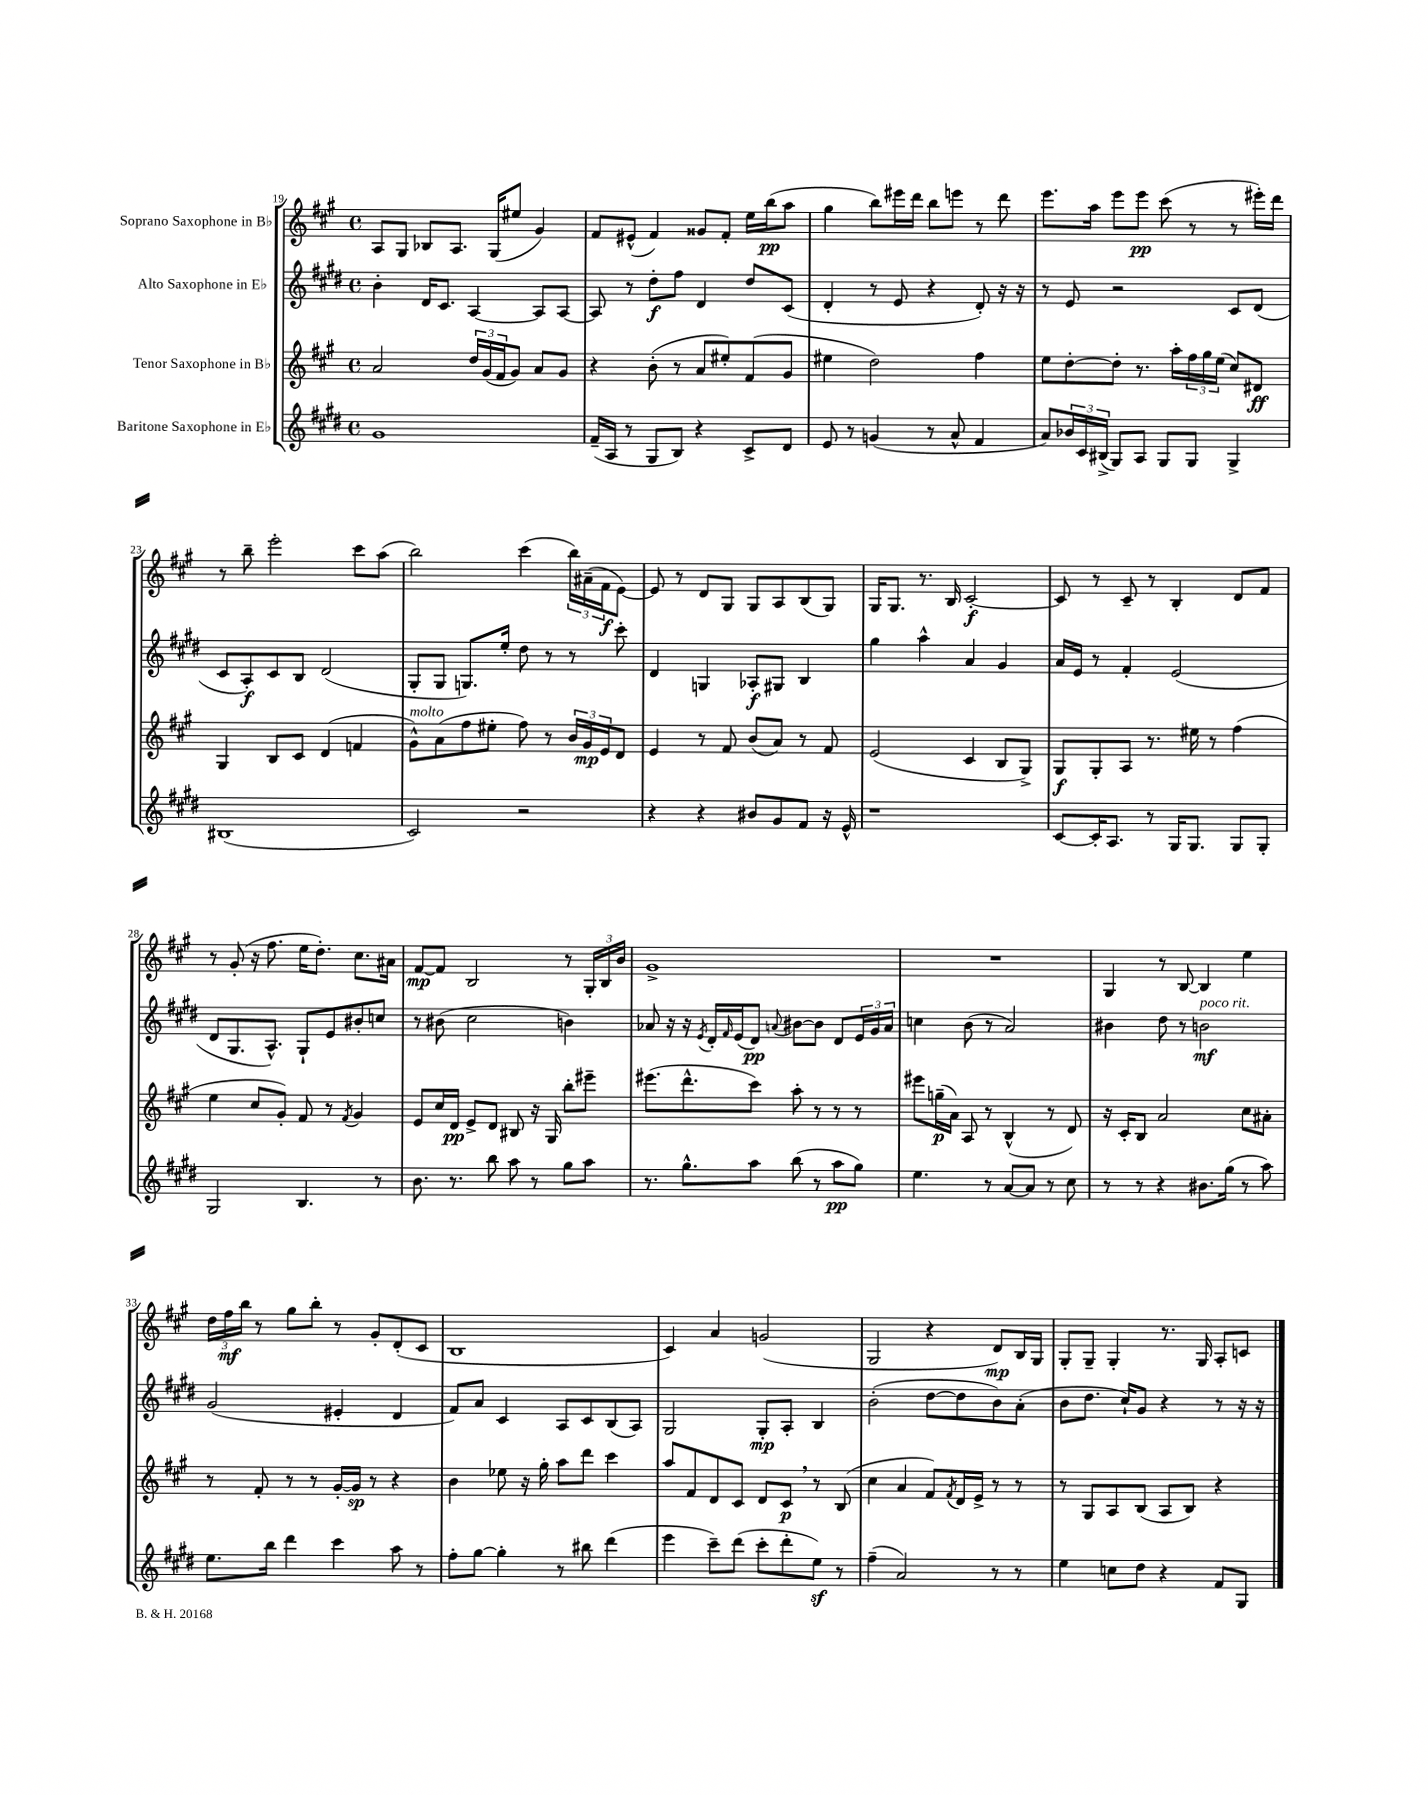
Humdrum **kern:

**kern	**dynam	**kern	**dynam	**kern	**dynam	**kern	**dynam
*part4	*part4	*part3	*part3	*part2	*part2	*part1	*part1
*staff4	*staff4	*staff3	*staff3	*staff2	*staff2	*staff1	*staff1
*I"Baritone Saxophone in E♭	*	*I"Tenor Saxophone in B♭	*	*I"Alto Saxophone in E♭	*	*I"Soprano Saxophone in B♭	*
*clefG2	*	*clefG2	*	*clefG2	*	*clefG2	*
*k[f#c#g#d#]	*	*k[f#c#g#]	*	*k[f#c#g#d#]	*	*k[f#c#g#]	*
*M4/4	*	*M4/4	*	*M4/4	*	*M4/4	*
*met(c)	*	*met(c)	*	*met(c)	*	*met(c)	*
=19	=19	=19	=19	=19	=19	=19	=19
1g#	.	2a/	.	4b'\	.	8A/L	.
.	.	.	.	.	.	8G#/J	.
.	.	.	.	16d#/KL	.	8B-X/L	.
.	.	.	.	8.c#/J	.	.	.
.	.	.	.	.	.	8.A/J	.
.	.	24dd/LL	.	[4A/	.	.	.
.	.	(24g#/	.	.	.	.	.
.	.	.	.	.	.	(16G#/KL	.
.	.	24f#/J	.	.	.	.	.
.	.	8g#/J)	.	.	.	8ee#X/J	.
.	.	8a/L	.	8A/L]	.	4g#/)	.
.	.	8g#/J	.	[8A/J	.	.	.
=20	=20	=20	=20	=20	=20	=20	=20
(16f#~/LL	.	4r	.	8A/]	.	8f#/L	.
16A/JJ	.	.	.	.	.	.	.
8r	.	.	.	8r	.	(8e#X^^/J	.
8G#/L	.	(8b'\	.	8dd#'\L	f	4f#/)	.
8B/J)	.	8r	.	8ff#\J	.	.	.
4r	.	8a/L	.	4d#/	.	8g##X/L	.
.	.	8ee#X'/)	.	.	.	8f#'/J	.
8c#^/L	.	(8f#/	.	8dd#/L	.	16ee\LL	.
.	.	.	.	.	.	(16bb\J	pp
8d#/J	.	8g#/J	.	(8c#/J	.	8aa\J	.
=21	=21	=21	=21	=21	=21	=21	=21
8e/	.	4ee#X\	.	4d#'/	.	4gg#\	.
8r	.	.	.	.	.	.	.
(4gn/	.	2dd\)	.	8r	.	8bb\L)	.
.	.	.	.	8e/	.	16eee#X\L	.
.	.	.	.	.	.	16ddd\JJ	.
8r	.	.	.	4r	.	8bb\L	.
8a^^/	.	.	.	.	.	8eeen\J	.
4f#/	.	4ff#\	.	8d#'/)	.	8r	.
.	.	.	.	16r	.	8ddd\	.
.	.	.	.	16r	.	.	.
=22	=22	=22	=22	=22	=22	=22	=22
8a/L)	.	8ee\L	.	8r	.	8.eee\L	.
24b-X/L	.	[8dd'\	.	8e/	.	.	.
24c#/	.	.	.	.	.	.	.
.	.	.	.	.	.	16aa\Jk	.
(24B#X^/JJ	.	.	.	.	.	.	.
8G#/L)	.	8dd'\J]	.	2r	.	8eee\L	.
8A/J	.	8.r	.	.	.	8eee\J	pp
8G#/L	.	.	.	.	.	(8ccc#\	.
.	.	16aa'\LL	.	.	.	.	.
8G#/J	.	24ff#\	.	.	.	8r	.
.	.	24gg#\	.	.	.	.	.
.	.	(24ee\JJ	.	.	.	.	.
4G#^/	.	8cc#/L)	.	8c#/L	.	8r	.
.	.	8d#X/J	ff	(8d#/J	.	16eee#X'\LL)	.
.	.	.	.	.	.	16ddd\JJ	.
!!LO:LB:g=z
=23	=23	=23	=23	=23	=23	=23	=23
(1B#X	.	4G#/	.	8c#/L	.	8r	.
.	.	.	.	8A'/)	f	8bb~\	.
.	.	8B/L	.	8c#/	.	2eee'\	.
.	.	8c#/J	.	8B/J	.	.	.
.	.	(4d/	.	(2d#/	.	.	.
.	.	4fn/	.	.	.	8ccc#\L	.
.	.	.	.	.	.	(8aa\J	.
=24	=24	=24	=24	=24	=24	=24	=24
!	!	!LO:TX:a:i:t=molto	!	!	!	!	!
2c#/)	.	8g#^^\L)	.	8G#'/L	.	2bb\)	.
.	.	(8a\	.	8G#/J	.	.	.
.	.	8ff#\	.	8.Gn/L)	.	.	.
.	.	8ee#X'\J	.	.	.	.	.
.	.	.	.	16ee'/Jk	.	.	.
2r	.	8ff#\)	.	8dd#\	.	(4ccc#\	.
.	.	8r	.	8r	.	.	.
.	.	24b/LL	.	8r	.	24bb\LL)	.
.	.	24g#/	mp	.	.	(24a#X~\	.
.	.	24e/J	.	.	.	24f#\J	f
.	.	8d/J	.	8ccc#'\	.	[8e\J)	.
=25	=25	=25	=25	=25	=25	=25	=25
4r	.	4e/	.	4d#/	.	8e/]	.
.	.	.	.	.	.	8r	.
4r	.	8r	.	4Gn/	.	8d/L	.
.	.	8f#/	.	.	.	8G#/J	.
8b#X/L	.	(8b/L	.	8A-X'/L	f	8G#/L	.
8g#/	.	8a/J)	.	8G#X/J	.	8A/	.
8f#/J	.	8r	.	4B/	.	(8B/	.
16r	.	8f#/	.	.	.	8G#/J)	.
16e^^/	.	.	.	.	.	.	.
=26	=26	=26	=26	=26	=26	=26	=26
1r	.	(2e/	.	4gg#\	.	16G#/KL	.
.	.	.	.	.	.	8.G#/J	.
.	.	.	.	4aa^^\	.	8.r	.
.	.	.	.	.	.	16B/	.
.	.	4c#/	.	4a/	.	[2c#'/	f
.	.	8B/L	.	4g#/	.	.	.
.	.	8G#^/J)	.	.	.	.	.
=27	=27	=27	=27	=27	=27	=27	=27
[8c#/L	.	8G#/L	f	16a/LL	.	8c#/]	.
.	.	.	.	16e/JJ	.	.	.
16c#'/K]	.	8G#'/	.	8r	.	8r	.
8.A/J	.	.	.	.	.	.	.
.	.	8A/J	.	4f#'/	.	8c#~/	.
8r	.	8.r	.	.	.	8r	.
16G#/KL	.	.	.	(2e/	.	4B'/	.
8.G#/J	.	16ee#X\	.	.	.	.	.
.	.	8r	.	.	.	.	.
8G#/L	.	(4ff#\	.	.	.	8d/L	.
8G#'/J	.	.	.	.	.	8f#/J	.
!!LO:LB:g=z
=28	=28	=28	=28	=28	=28	=28	=28
2G#/	.	4ee\	.	8d#/L	.	8r	.
.	.	.	.	8.G#/	.	(8g#'/	.
.	.	8cc#/L	.	.	.	16r	.
.	.	.	.	8.A^^/J)	.	8.ff#\	.
.	.	8g#'/J)	.	.	.	.	.
4.B/	.	8f#/	.	8G#`/L	.	16ee\KL	.
.	.	.	.	.	.	8.dd'\J)	.
.	.	8r	.	8e/	.	.	.
.	.	8qf#/	.	.	.	.	.
.	.	4g#/	.	8b#X'/	.	8.cc#\L	.
8r	.	.	.	8ccn/J	.	.	.
.	.	.	.	.	.	16a#X\Jk	.
=29	=29	=29	=29	=29	=29	=29	=29
8.b\	.	8e/L	.	8r	.	[8f#/L	mp
.	.	16cc#/L	.	(8b#X\	.	8f#/J]	.
8.r	.	16d/JJ	pp	.	.	.	.
.	.	8e^/L	.	2cc#\	.	2B/	.
8bb\	.	8d/J	.	.	.	.	.
8aa\	.	8B#X/	.	.	.	.	.
8r	.	16r	.	.	.	.	.
.	.	16G#/	.	.	.	.	.
8gg#\L	.	8bb'\L	.	4bn\)	.	8r	.
8aa\J	.	8eee#X~\J	.	.	.	24G#'/LL	.
.	.	.	.	.	.	24B/	.
.	.	.	.	.	.	24b/JJ	.
=30	=30	=30	=30	=30	=30	=30	=30
8.r	.	(8.eee#X\L	.	8a-X/	.	1g#^	.
.	.	.	.	16r	.	.	.
8.gg#^^\L	.	8.ddd^^\	.	16r	.	.	.
.	.	.	.	8qe/	.	.	.
.	.	.	.	16d#'/LL	.	.	.
.	.	.	.	16qqf#/	.	.	.
.	.	.	.	(16e/J	.	.	.
8aa\J	.	8ccc#\J)	.	8d#/J)	pp	.	.
.	.	.	.	8qqan/	.	.	.
(8bb\	.	8aa'\	.	[8b#X\L	.	.	.
8r	.	8r	.	8b#\J]	.	.	.
8aa\L	pp	8r	.	8d#/L	.	.	.
8gg#\J)	.	8r	.	24e/L	.	.	.
.	.	.	.	24g#/	.	.	.
.	.	.	.	24a/JJ	.	.	.
=31	=31	=31	=31	=31	=31	=31	=31
4.ee\	.	8eee#X\L	.	4ccn\	.	1r	.
.	.	(16ggn~\L	p	.	.	.	.
.	.	16a\JJ)	.	.	.	.	.
.	.	8A/	.	(8b\	.	.	.
8r	.	8r	.	8r	.	.	.
[8a/L	.	(4B^^/	.	2a/)	.	.	.
8a/J]	.	.	.	.	.	.	.
8r	.	8r	.	.	.	.	.
8cc#\	.	8d/)	.	.	.	.	.
=32	=32	=32	=32	=32	=32	=32	=32
8r	.	16r	.	4b#X\	.	4G#/	.
.	.	16c#'/KL	.	.	.	.	.
8r	.	8B/J	.	.	.	.	.
4r	.	2a/	.	8dd#\	.	8r	.
.	.	.	.	8r	.	[8B/	.
!	!	!	!	!LO:TX:a:i:t=poco rit.	!	!	!
8.b#X\L	.	.	.	2bn\	mf	4B/]	.
(16gg#\Jk	.	.	.	.	.	.	.
8r	.	8cc#\L	.	.	.	4ee\	.
8aa\)	.	8a#X'\J	.	.	.	.	.
!!LO:LB:g=z
=33	=33	=33	=33	=33	=33	=33	=33
8.ee\L	.	8r	.	(2g#/	.	24dd\LL	.
.	.	.	.	.	.	24ff#\	mf
.	.	.	.	.	.	24bb\JJ	.
.	.	8f#'/	.	.	.	8r	.
16bb\Jk	.	.	.	.	.	.	.
4ddd#\	.	8r	.	.	.	8gg#\L	.
.	.	8r	.	.	.	8bb'\J	.
4ccc#\	.	[16g#'/LL	.	4e#X'/	.	8r	.
.	.	16g#/JJ]	sp	.	.	.	.
.	.	8r	.	.	.	8g#'/L	.
8aa\	.	4r	.	4d#/	.	(8d'/	.
8r	.	.	.	.	.	8c#/J	.
=34	=34	=34	=34	=34	=34	=34	=34
8ff#'\L	.	4b\	.	8f#/L)	.	1B	.
[8gg#\J	.	.	.	8a/J	.	.	.
4gg#'\]	.	8ee-X\	.	4c#/	.	.	.
.	.	16r	.	.	.	.	.
.	.	16gg#'\	.	.	.	.	.
8r	.	8aa\L	.	8A/L	.	.	.
8bb#X\	.	8ddd\J	.	8c#/	.	.	.
(4ddd#\	.	4ccc#\	.	(8B/	.	.	.
.	.	.	.	8A/J)	.	.	.
=35	=35	=35	=35	=35	=35	=35	=35
4eee\	.	8aa/L	.	2G#/	.	4c#/)	.
.	.	8f#/	.	.	.	.	.
8ccc#~\L)	.	8d/	.	.	.	4a/	.
(8ddd#\J	.	8c#/J	.	.	.	.	.
8ccc#'\L	.	8d/L	.	8G#'/L	mp	(2gn/	.
8ddd#'\	.	8c#,/J	p	8A'/J	.	.	.
8eez\J)	.	8r	.	4B/	.	.	.
8r	.	(8B/	.	.	.	.	.
=36	=36	=36	=36	=36	=36	=36	=36
(4ff#~\	.	4cc#\	.	(2b'\	.	2G#/	.
2a/)	.	4a/	.	.	.	.	.
.	.	8f#/L)	.	[8dd#\L	.	4r	.
.	.	8qf#/	.	.	.	.	.
.	.	16d/L	.	8dd#\]	.	.	.
.	.	16e^/JJ	.	.	.	.	.
8r	.	8r	.	8b\)	.	8d/L)	mp
8r	.	8r	.	(8a'\J	.	16B/L	.
.	.	.	.	.	.	16G#/JJ	.
=37	=37	=37	=37	=37	=37	=37	=37
4ee\	.	8r	.	8b\L	.	8G#'/L	.
.	.	8G#/L	.	8.dd#\J	.	8G#~/J	.
8ccn\L	.	8A/	.	.	.	4G#'/	.
.	.	.	.	16cc#`/KL)	.	.	.
8dd#\J	.	(8B/J	.	8g#/J	.	.	.
4r	.	8A/L	.	4r	.	8.r	.
.	.	8B/J)	.	.	.	.	.
.	.	.	.	.	.	16G#/	.
8f#/L	.	4r	.	8r	.	8A'/L	.
8G#/J	.	.	.	16r	.	8cn/J	.
.	.	.	.	16r	.	.	.
==	==	==	==	==	==	==	==
*-	*-	*-	*-	*-	*-	*-	*-
